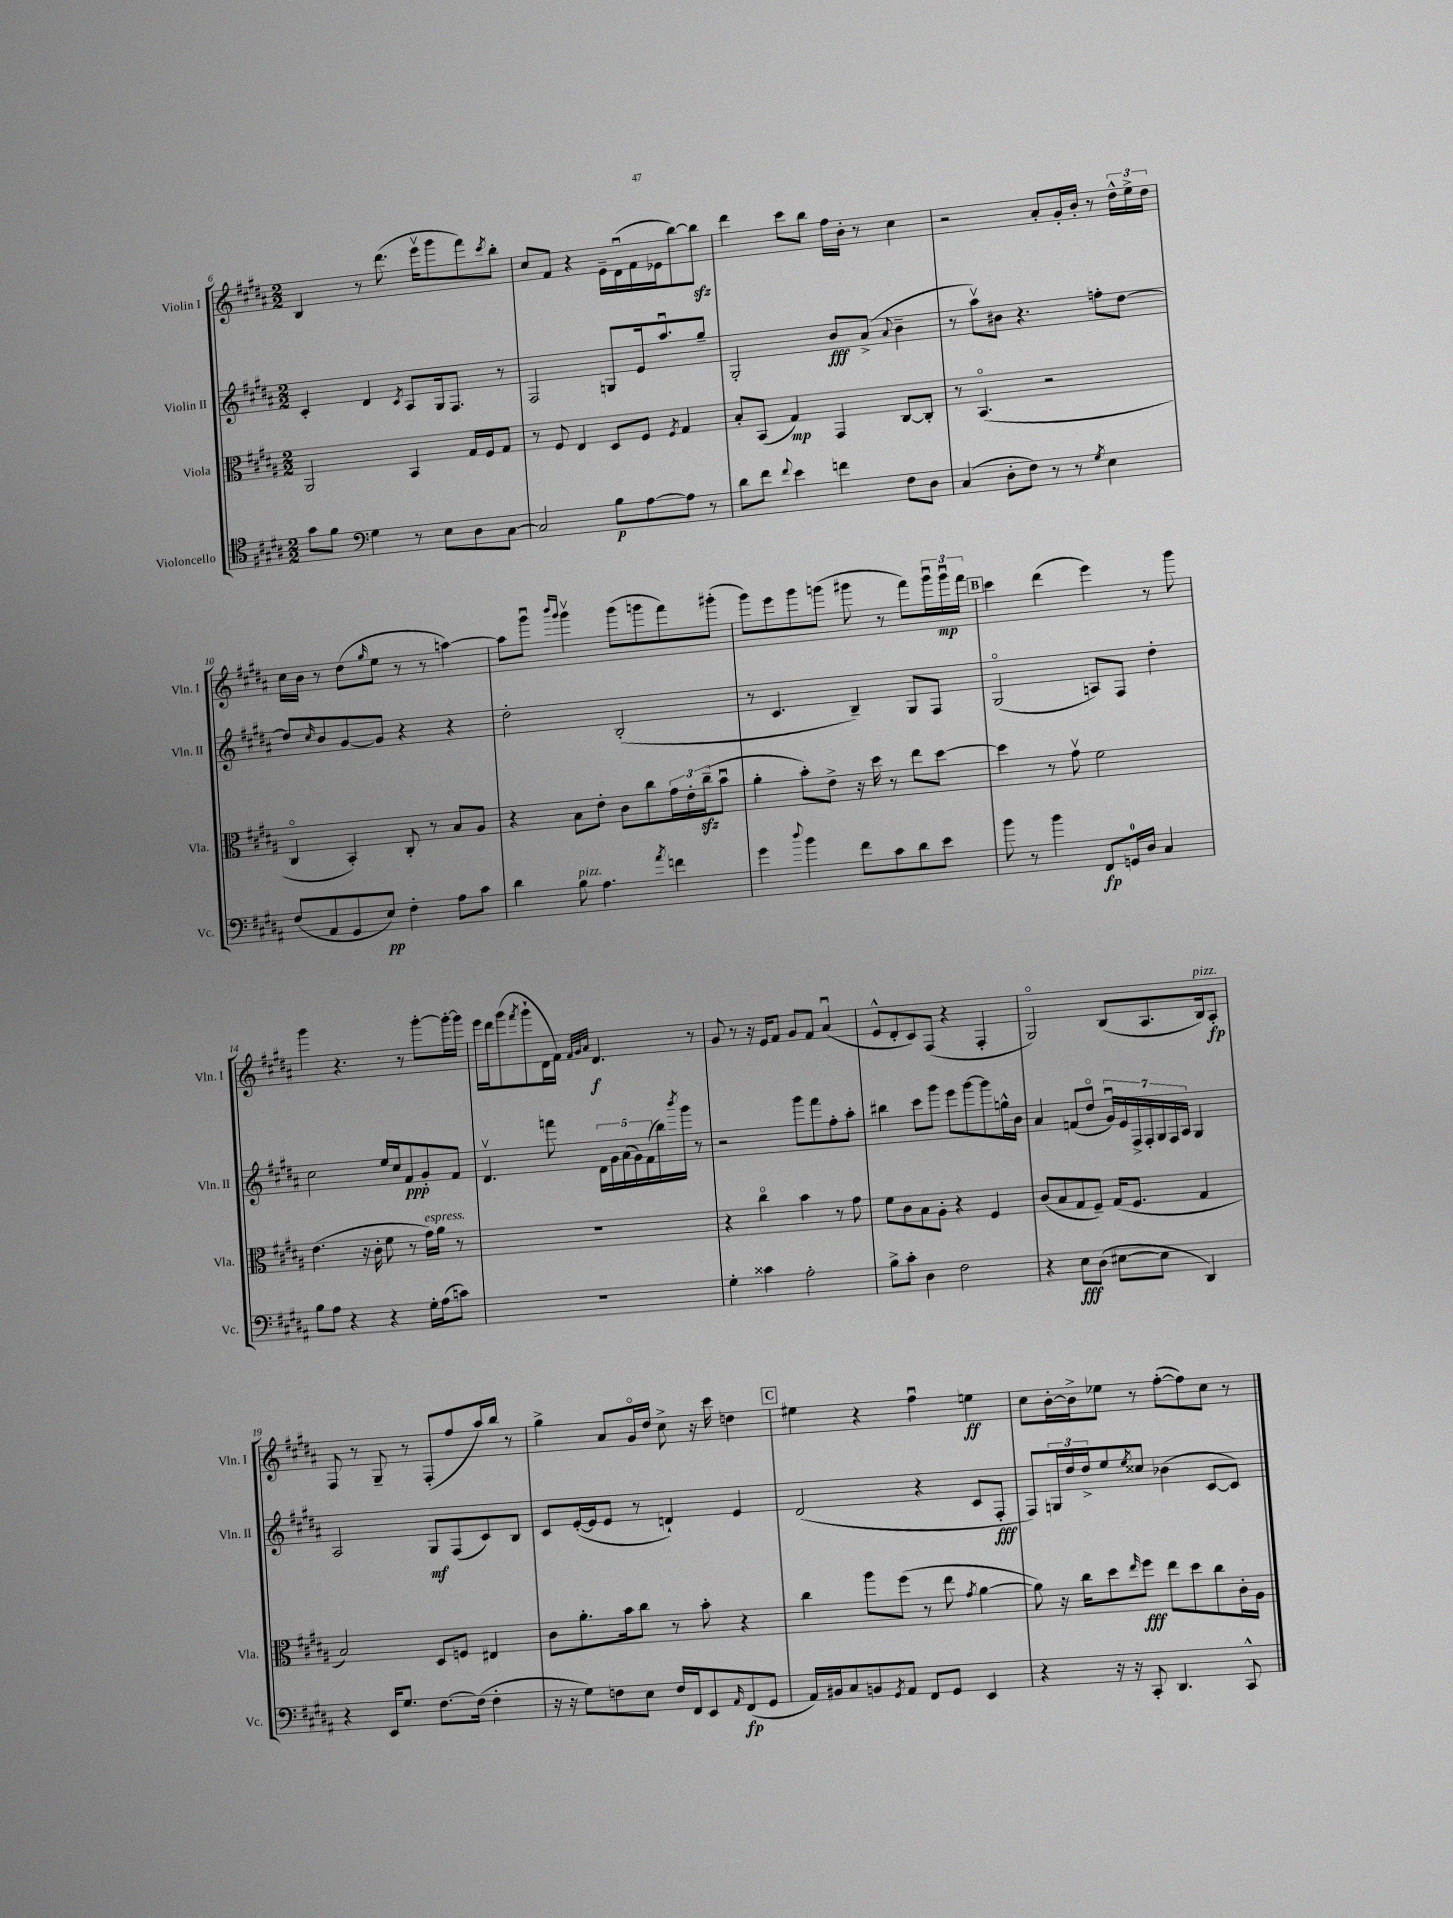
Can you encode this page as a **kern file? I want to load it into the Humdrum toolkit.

**kern	**dynam	**kern	**dynam	**kern	**dynam	**kern	**dynam
*part4	*part4	*part3	*part3	*part2	*part2	*part1	*part1
*staff4	*staff4	*staff3	*staff3	*staff2	*staff2	*staff1	*staff1
*I"Violoncello	*	*I"Viola	*	*I"Violin II	*	*I"Violin I	*
*I'Vc.	*	*I'Vla.	*	*I'Vln. II	*	*I'Vln. I	*
*clefC4	*	*clefC3	*	*clefG2	*	*clefG2	*
*k[f#c#g#d#a#]	*	*k[f#c#g#d#a#]	*	*k[f#c#g#d#a#]	*	*k[f#c#g#d#a#]	*
*M2/2	*	*M2/2	*	*M2/2	*	*M2/2	*
=6	=6	=6	=6	=6	=6	=6	=6
8g#\L	.	2AA#/	.	4c#'/	.	4B/	.
8f#\J	.	.	.	.	.	.	.
*clefF4	*	*	*	*	*	*	*
4G#\	.	.	.	4d#/	.	8r	.
.	.	.	.	.	.	(8.ddd#\	.
.	.	.	.	8qc#/	.	.	.
8r	.	4BB/	.	8A#/L	.	.	.
.	.	.	.	.	.	16eeev\KL	.
8E\L	.	.	.	16G#/k	.	8ggg#\	.
.	.	.	.	8.F#/J	.	.	.
8D#\	.	16G#/LL	.	.	.	8fff#\)	.
.	.	16F#/J	.	.	.	.	.
.	.	.	.	.	.	8qccc#/	.
[8C#\J	.	8G#/J	.	8r	.	8bb'\J	.
=7	=7	=7	=7	=7	=7	=7	=7
2C#/]	.	8r	.	2F#/	.	8cc#/L	.
.	.	8F#/	.	.	.	8f#/J	.
.	.	4E/	.	.	.	4r	.
8B\L	p	8D#/L	.	8Gn/L	.	16e~\LL	.
.	.	.	.	.	.	(16d#u\	.
[8A#\	.	8F#/J	.	16e/k	.	16f#\	.
.	.	.	.	8.aa#u/	.	16e-X\J	.
.	.	8qF#/	.	.	.	.	.
8A#\J]	.	4G#/	.	.	.	[8bb\)	.
8r	.	.	.	8gg#~/J	.	8bbzz\J]	.
=8	=8	=8	=8	=8	=8	=8	=8
8d#\L	.	8B'/L	.	2G#'/	.	4ddd#\	.
8f#\J	.	(8BB/J	.	.	.	.	.
8qqf#/	.	.	.	.	.	.	.
4e\	.	4G#/)	mp	.	.	8ccc#\L	.
.	.	.	.	.	.	8bb\J	.
4fn\	.	4GG#/	.	8b/L	fff	16ff#\LL	.
.	.	.	.	.	.	16b'\JJ	.
.	.	.	.	(8a#^/J	.	8r	.
.	.	.	.	8qqa#/	.	.	.
8F#\L	.	[8C#/L	.	4b~\	.	4cc#\	.
8D#\J	.	8C#'/J]	.	.	.	.	.
=9	=9	=9	=9	=9	=9	=9	=9
(4C#/	.	8r	.	8r	.	2r	.
.	.	(4.BB/	.	8aa#v\L)	.	.	.
8D#'\L	.	.	.	8b#X\J	.	.	.
8F#\J)	.	.	.	4.r	.	.	.
8r	.	2r	.	.	.	8a#'/L	.
8r	.	.	.	.	.	16g#'/L	.
.	.	.	.	.	.	16b'/JJ	.
8qG#/	.	.	.	.	.	.	.
4E\	.	.	.	8ffn'\L	.	8r	.
.	.	.	.	[8dd#\J	.	24dd#^^\LL	.
.	.	.	.	.	.	24ee^\	.
.	.	.	.	.	.	24dd#\JJ	.
!!LO:LB:g=z
=10	=10	=10	=10	=10	=10	=10	=10
(8F#/L	.	4C#/	.	8dd#/L]	.	16cc#\LL	.
.	.	.	.	.	.	16b\JJ	.
.	.	.	.	16qqcc#/	.	.	.
8AA#/	.	.	.	8b/	.	8r	.
8GG#/	.	4BB'/)	.	[8g#/	.	(8dd#\L	.
.	.	.	.	.	.	16qqgg#/	.
8E/J)	pp	.	.	8g#/J]	.	8ee\J	.
4F#'\	.	8C#'/	.	4r	.	8r	.
.	.	8r	.	.	.	8r	.
8A#\L	.	8B/L	.	4r	.	[4aan\)	.
8c#\J	.	8A#/J	.	.	.	.	.
=11	=11	=11	=11	=11	=11	=11	=11
4d#\	.	4r	.	2dd#'\	.	8aa\L]	.
.	.	.	.	.	.	8ggg#u\J	.
.	.	.	.	.	.	16qqbbb/LL	.
.	.	.	.	.	.	16qqggg#/JJ	.
!LO:TX:a:i:t=pizz.	!	!	!	!	!	!	!
8B\	.	8B\L	.	.	.	4ggg#v\	.
4.A#\	.	8e'\J	.	.	.	.	.
.	.	8c#\L	.	(2B'/	.	(8ggg#\L	.
.	.	8cc#\	.	.	.	8gggn\	.
8qa#/	.	.	.	.	.	.	.
4fn\	.	24g#\L	.	.	.	8fff#\)	.
.	.	24e'\	.	.	.	.	.
.	.	(24cc#zz~\J	.	.	.	.	.
.	.	8bu\J	.	.	.	(8ggg#X'\J	.
=12	=12	=12	=12	=12	=12	=12	=12
4g#\	.	4a#'\	.	8r	.	8ggg#\L)	.
.	.	.	.	4.c#/	.	8eee\	.
8qqdd#/	.	.	.	.	.	.	.
4b\	.	8b'\L)	.	.	.	8ggg#\	.
.	.	8e^\J	.	.	.	(8gggn\J	.
8f#\L	.	16r	.	4B~/)	.	8ggg#X\	.
.	.	16dd#\	.	.	.	.	.
8c#\	.	8r	.	.	.	8r	.
8d#\	.	8ee\L	.	8G#/L	.	8fff#\L)	.
8e\J	.	[8dd#\J	.	8F#/J	.	24ggg#u\L	.
.	.	.	.	.	.	24ggg#u\	mp
.	.	.	.	.	.	24fff#\JJ	.
!!LO:REH:place=s1:t=B
=13	=13	=13	=13	=13	=13	=13	=13
8b\	.	4dd#\]	.	(2G#/	.	4ccc#\	.
8r	.	.	.	.	.	.	.
4b\	.	8r	.	.	.	(4ddd#\	.
.	.	8g#v\	.	.	.	.	.
8FF#/L	fp	2f#\	.	8An/L)	.	4eee\)	.
16GGn/L	.	.	.	8F#/J	.	.	.
16D#/JJ	.	.	.	.	.	.	.
4C#/	.	.	.	4dd#'\	.	8r	.
.	.	.	.	.	.	8ggg#\	.
!!LO:LB:g=z
=14	=14	=14	=14	=14	=14	=14	=14
8B\L	.	(4.e\	.	2cc#\	.	4ggg#\	.
8A#\J	.	.	.	.	.	.	.
4r	.	.	.	.	.	4.r	.
.	.	16r	.	.	.	.	.
.	.	16c#'\	.	.	.	.	.
4r	.	8f#\	.	16ee/LL	.	.	.
.	.	.	.	16cc#/J	.	.	.
.	.	8r	.	8f#/	ppp	8r	.
!	!	!LO:TX:a:i:t=espress.	!	!	!	!	!
16G#'\LL	.	16g#\LL)	.	8g#'/	.	[8ggg#'\L	.
(16A#\J	.	16a#\JJ	.	.	.	.	.
8cn\J)	.	8r	.	8f#/J	.	16ggg#'\L_	.
.	.	.	.	.	.	16ggg#\JJ]	.
=15	=15	=15	=15	=15	=15	=15	=15
1r	.	1r	.	4.d#v/	.	16eee\LL	.
.	.	.	.	.	.	16ddd#\J	.
.	.	.	.	.	.	(8ggg#\	.
.	.	.	.	.	.	8qfff#/	.
.	.	.	.	.	.	8ggg#`\	.
.	.	.	.	8fffn\	.	16d#\L	.
.	.	.	.	.	.	16f#\JJ)	.
.	.	.	.	.	.	32qqf#/LLL	.
.	.	.	.	.	.	32qqg#/	.
.	.	.	.	.	.	32qqa#/JJJ	.
.	.	.	.	20d#\LL	.	4.d#/	f
.	.	.	.	20g#\	.	.	.
.	.	.	.	(20a#\	.	.	.
.	.	.	.	20g#\)	.	.	.
.	.	.	.	(20f#\	.	.	.
.	.	.	.	16bb\)	.	.	.
.	.	.	.	8qbbb/	.	.	.
.	.	.	.	16ggg#\JJ	.	.	.
.	.	.	.	8r	.	8r	.
=16	=16	=16	=16	=16	=16	=16	=16
4G#'\	.	4r	.	2r	.	8g#/	.
.	.	.	.	.	.	8r	.
4c##X\	.	4cc#\	.	.	.	16r	.
.	.	.	.	.	.	16e/KL	.
.	.	.	.	.	.	8f#/J	.
2A#'\	.	4b\	.	8ggg#\L	.	8g#/L	.
.	.	.	.	8fff#\	.	8f#/J	.
.	.	8r	.	8ff#'\	.	(4a#u/	.
.	.	8g#\	.	8aa#'\J	.	.	.
=17	=17	=17	=17	=17	=17	=17	=17
8B^\L	.	8f#\L	.	4bb#X\	.	8e^^/L	.
8c#'\J	.	8c#\	.	.	.	8d#'/	.
4D#\	.	8B\	.	8ccc#\L	.	8c#/)	.
.	.	8A#'\J	.	8ggg#\J	.	(8F#/J	.
2F#\	.	4r	.	8eee\L	.	4r	.
.	.	.	.	[8ggg#\	.	.	.
.	.	4F#/	.	8ggg#\]	.	4F#'/	.
.	.	.	.	16ggn^^\L	.	.	.
.	.	.	.	16b\JJ	.	.	.
=18	=18	=18	=18	=18	=18	=18	=18
4r	.	(8c#/L	.	4a#/	.	2G#/)	.
.	.	8B/	.	.	.	.	.
8E\L	fff	8G#/	.	(8fn/L	.	.	.
(8D#\J	.	8F#~/J)	.	8dd#/J	.	.	.
[8E#X\L	.	(16G#/KL	.	28g#u/LL)	.	(8B/L	.
.	.	.	.	28e/	.	.	.
.	.	8.F#/J	.	.	.	.	.
.	.	.	.	28F#^/	.	.	.
.	.	.	.	28F#'/	.	.	.
8E#\J]	.	.	.	.	.	8.A#/	.
.	.	.	.	28G#/	.	.	.
.	.	.	.	28F#/	.	.	.
.	.	.	.	28A#/JJ	.	.	.
4DD#/)	.	4G#/	.	4G#/	.	.	.
!	!	!	!	!	!	!LO:TX:a:i:t=pizz.	!
.	.	.	.	.	.	16B/k)	.
.	.	.	.	.	.	8A#'/J	fp
!!LO:LB:g=z
=19	=19	=19	=19	=19	=19	=19	=19
4r	.	2B/)	.	2A#/	.	8F#/	.
.	.	.	.	.	.	8r	.
16EE/KL	.	.	.	.	.	8G#~/	.
8.G#/J	.	.	.	.	.	.	.
.	.	.	.	.	.	8r	.
[8.F#\L	.	8D#/L	.	8G#/L	mf	(8F#'/L	.
.	.	8Fn/J	.	(8F#/	.	8ff#/	.
(16F#\Jk]	.	.	.	.	.	.	.
4F#'\	.	4E#X/	.	8c#/)	.	16aa#/L)	.
.	.	.	.	.	.	16bb/JJ	.
.	.	.	.	8B/J	.	8r	.
=20	=20	=20	=20	=20	=20	=20	=20
16r	.	8c#\L	.	8c#/L	.	4gg#^\	.
16r	.	.	.	.	.	.	.
8G#\L)	.	8.a#'\	.	([16e'/L	.	.	.
.	.	.	.	16e/J]	.	.	.
8Fn\	.	.	.	8e/J	.	8a#/L	.
.	.	16b\k	.	.	.	.	.
8E\J	.	8cc#\J	.	8r	.	16g#/L	.
.	.	.	.	.	.	16dd#/JJ	.
16F/LL	.	8r	.	4dn`/)	.	8cc#^\	.
16FF#/J	.	.	.	.	.	.	.
8EE/	.	8b'\	.	.	.	16r	.
.	.	.	.	.	.	16ccc#\	.
16qqAA#/	.	.	.	.	.	.	.
(8FF#/	fp	4r	.	4e/	.	4ddn\	.
8GG#/J	.	.	.	.	.	.	.
!!LO:REH:place=s1:t=C
=21	=21	=21	=21	=21	=21	=21	=21
16AA#/LL)	.	4cc#\	.	(2d#/	.	4ee#X\	.
16BB#X/J	.	.	.	.	.	.	.
8C#/	.	.	.	.	.	.	.
8BBn/	.	8aa#\L	.	.	.	4r	.
8qGG#/	.	.	.	.	.	.	.
8AA#/J	.	(8ff#\J	.	.	.	.	.
8FF#/L	.	8r	.	4r	.	4ff#u\	.
8GG#/J	.	8ee\	.	.	.	.	.
.	.	8qg#/	.	.	.	.	.
4EE/	.	[4a#\	.	8c#/L	.	4een\	ff
.	.	.	.	8F#'/J	fff	.	.
=22	=22	=22	=22	=22	=22	=22	=22
4r	.	8a#\])	.	8F#/L)	.	8cc#\L	.
.	.	16r	.	24Gn/L	.	[16b'\L	.
.	.	.	.	24dd#/	.	.	.
.	.	16cc#\KL	.	.	.	16b^\J]	.
.	.	.	.	24dd#^/J	.	.	.
16r	.	8dd#\	.	8ee/	.	8ee-X\J	.
16r	.	.	.	.	.	.	.
.	.	16qqee/	.	8qee/	.	.	.
8CC#'/	.	8ff#\J	fff	8cc##X/J	.	8r	.
4.DD#/	.	8ee\L	.	(4b-X\	.	([8ff#'\L	.
.	.	8dd#\	.	.	.	8ff#\])	.
.	.	8cc#\	.	[8c#/L	.	8cc#\J	.
8CC#^^/	.	16c#'\L	.	8c#/J])	.	8r	.
.	.	16A#\JJ	.	.	.	.	.
==	==	==	==	==	==	==	==
*-	*-	*-	*-	*-	*-	*-	*-
